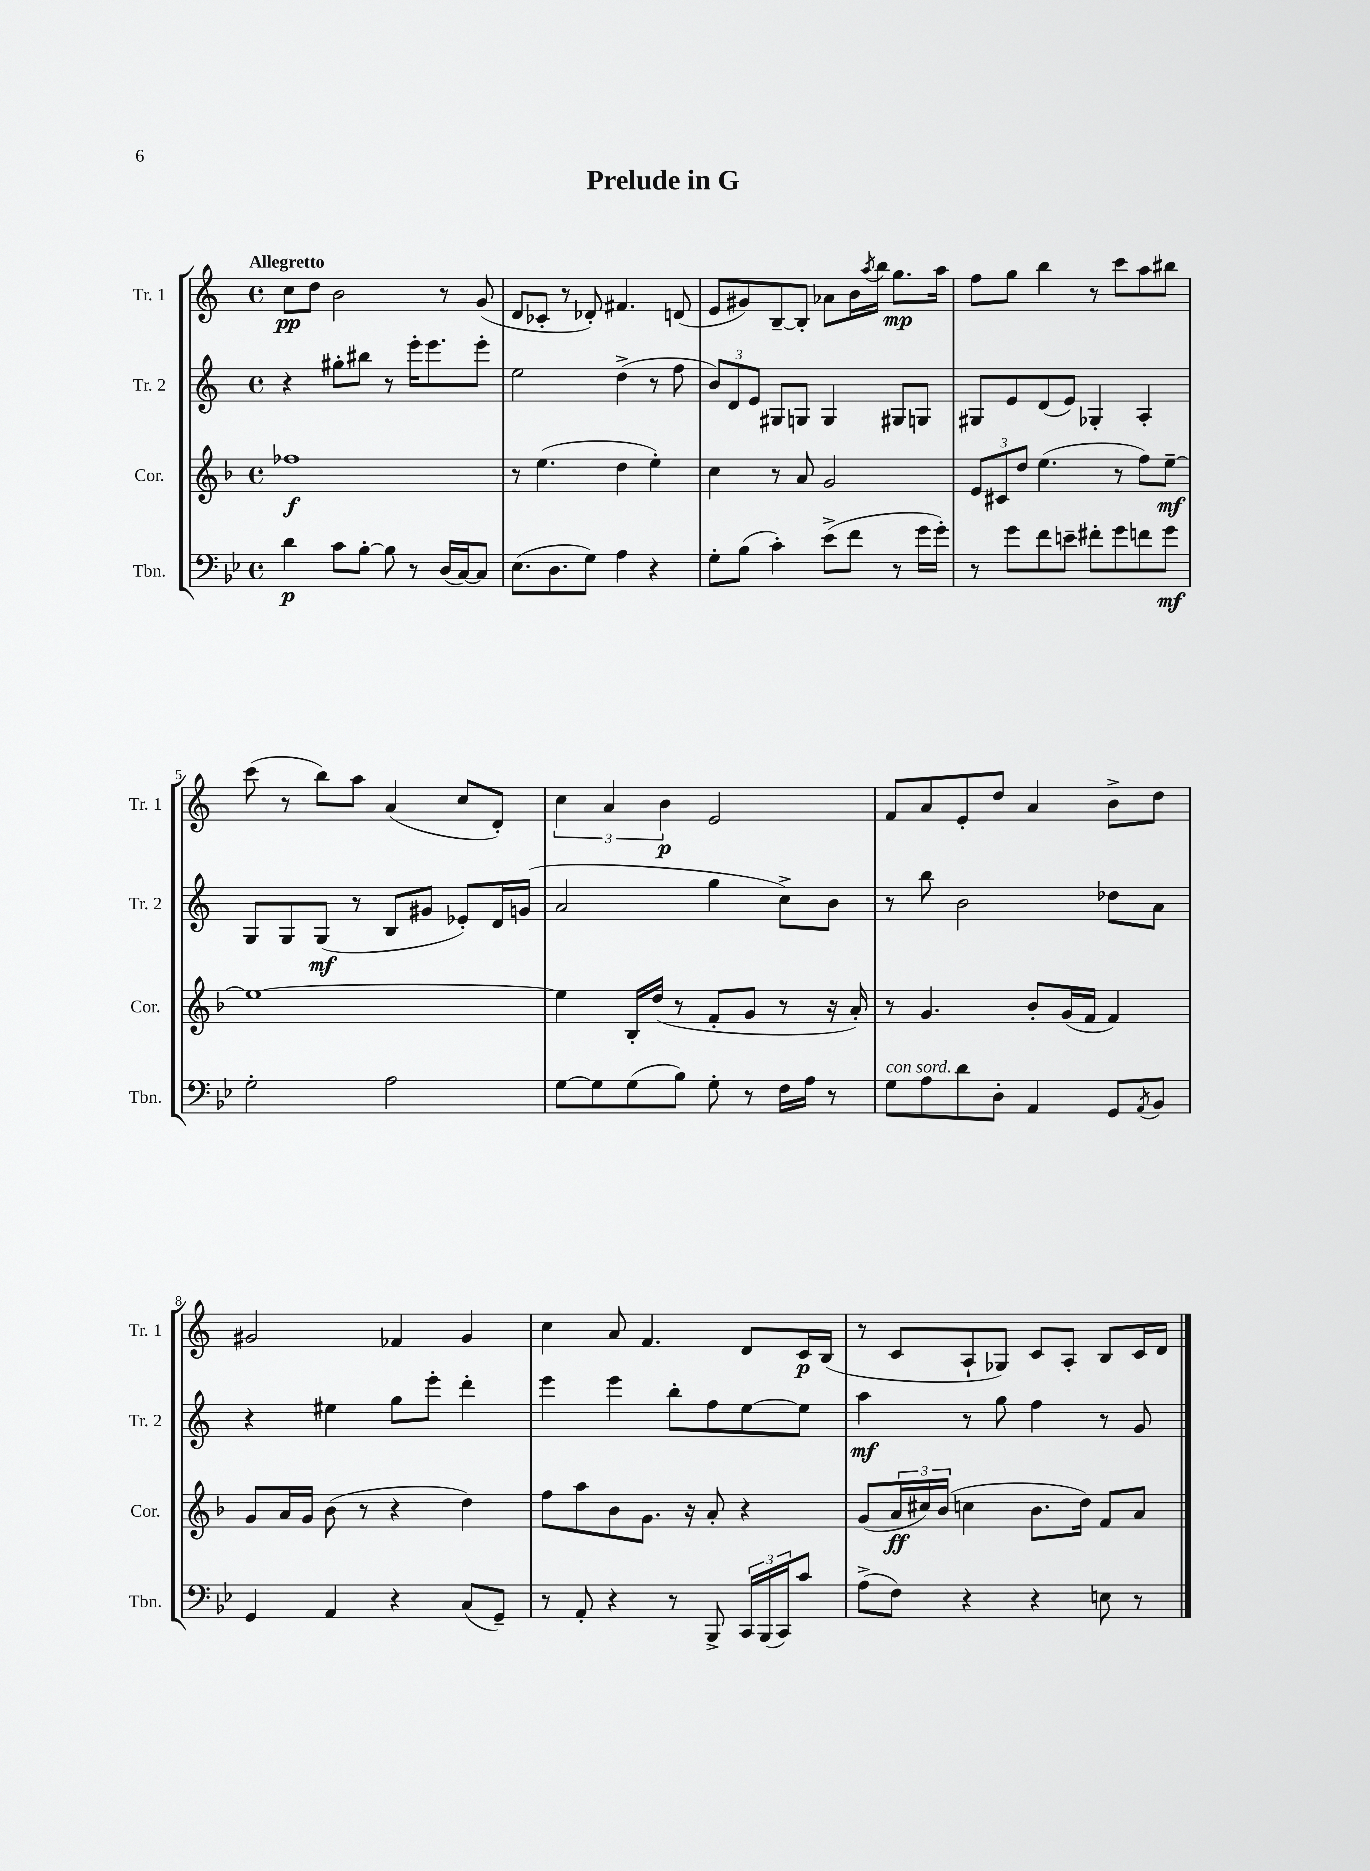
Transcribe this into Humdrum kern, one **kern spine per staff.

**kern	**dynam	**kern	**dynam	**kern	**dynam	**kern	**dynam
*part4	*part4	*part3	*part3	*part2	*part2	*part1	*part1
*staff4	*staff4	*staff3	*staff3	*staff2	*staff2	*staff1	*staff1
*I"Tbn.	*	*I"Cor.	*	*I"Tr. 2	*	*I"Tr. 1	*
*I'Tbn.	*	*I'Cor.	*	*I'Tr. 2	*	*I'Tr. 1	*
*clefF4	*	*clefG2	*	*clefG2	*	*clefG2	*
*k[b-e-]	*	*k[b-]	*	*k[]	*	*k[]	*
*M4/4	*	*M4/4	*	*M4/4	*	*M4/4	*
*met(c)	*	*met(c)	*	*met(c)	*	*met(c)	*
=1	=1	=1	=1	=1	=1	=1	=1
!	!	!	!	!	!	!LO:TX:a:B:t=Allegretto	!
4d\	p	1ff-X	f	4r	.	8cc\L	pp
.	.	.	.	.	.	8dd\J	.
8c\L	.	.	.	8gg#X'\L	.	2b\	.
[8B-'\J	.	.	.	8bb#X\J	.	.	.
8B-\]	.	.	.	8r	.	.	.
8r	.	.	.	16eee'\KL	.	.	.
.	.	.	.	8.eee\	.	.	.
(16D/LL	.	.	.	.	.	8r	.
[16C/J)	.	.	.	.	.	.	.
8C/J]	.	.	.	8eee'\J	.	(8g/	.
=2	=2	=2	=2	=2	=2	=2	=2
(8.E-\L	.	8r	.	2ee\	.	8d/L	.
.	.	(4.ee\	.	.	.	8c-X'/J	.
8.D\	.	.	.	.	.	.	.
.	.	.	.	.	.	8r	.
8G\J)	.	.	.	.	.	8d-X'/)	.
4A\	.	4dd\	.	(4dd^\	.	4.f#X/	.
4r	.	4ee'\)	.	8r	.	.	.
.	.	.	.	8ff\	.	(8dn/	.
=3	=3	=3	=3	=3	=3	=3	=3
8G'\L	.	4cc\	.	12b/L)	.	8e/L	.
.	.	.	.	12d/	.	.	.
(8B-\J	.	.	.	.	.	8g#X/)	.
.	.	.	.	12e/J	.	.	.
4c'\)	.	8r	.	8G#X/L	.	[8B~/	.
.	.	8a/	.	8Gn/J	.	8B'/J]	.
(8e-^\L	.	2g/	.	4G/	.	8a-X\L	.
8f\J	.	.	.	.	.	16b\L	.
.	.	.	.	.	.	8qaa/	.
.	.	.	.	.	.	16bb\JJ	.
8r	.	.	.	8G#X/L	.	8.gg\L	mp
16g\LL	.	.	.	8Gn/J	.	.	.
16g'\JJ)	.	.	.	.	.	16aa\Jk	.
=4	=4	=4	=4	=4	=4	=4	=4
8r	.	12e/L	.	8G#X/L	.	8ff\L	.
.	.	12c#X/	.	.	.	.	.
8g\L	.	.	.	8e/	.	8gg\J	.
.	.	12dd/J	.	.	.	.	.
8f\	.	(4.ee\	.	(8d/	.	4bb\	.
8en~\J	.	.	.	8e/J)	.	.	.
8f#X'\L	.	.	.	4G-X'/	.	8r	.
8g\	.	8r	.	.	.	8ccc\L	.
8fn\	.	8ff\L)	.	4A'/	.	8aa\	.
8g\J	mf	[8ee~\J	mf	.	.	8bb#X\J	.
!!LO:LB:g=z
=5	=5	=5	=5	=5	=5	=5	=5
2G'\	.	1ee_	.	8G/L	.	(8ccc\	.
.	.	.	.	8G/	.	8r	.
.	.	.	.	(8G/J	mf	8bb\L)	.
.	.	.	.	8r	.	8aa\J	.
2A\	.	.	.	8B/L	.	(4a/	.
.	.	.	.	8g#X/J	.	.	.
.	.	.	.	8e-X'/L)	.	8cc/L	.
.	.	.	.	16d/L	.	8d'/J)	.
.	.	.	.	(16gn/JJ	.	.	.
=6	=6	=6	=6	=6	=6	=6	=6
[8G\L	.	4ee\]	.	2a/	.	6cc\	.
8G\]	.	.	.	.	.	.	.
.	.	.	.	.	.	6a/	.
(8G\	.	16B-'/LL	.	.	.	.	.
.	.	(16dd/JJ	.	.	.	.	.
.	.	.	.	.	.	6b\	p
8B-\J)	.	8r	.	.	.	.	.
8G'\	.	8f'/L	.	4gg\	.	2e/	.
8r	.	8g/J	.	.	.	.	.
16F\LL	.	8r	.	8cc^\L)	.	.	.
16A\JJ	.	.	.	.	.	.	.
8r	.	16r	.	8b\J	.	.	.
.	.	16a'/)	.	.	.	.	.
=7	=7	=7	=7	=7	=7	=7	=7
!LO:TX:a:i:t=con sord.	!	!	!	!	!	!	!
8G\L	.	8r	.	8r	.	8f/L	.
8A\	.	4.g/	.	8bb\	.	8a/	.
8d\	.	.	.	2b\	.	8e'/	.
8D'\J	.	.	.	.	.	8dd/J	.
4AA/	.	8b-'/L	.	.	.	4a/	.
.	.	(16g/L	.	.	.	.	.
.	.	16f/JJ	.	.	.	.	.
8GG/L	.	4f/)	.	8dd-X\L	.	8b^\L	.
8qAA/	.	.	.	.	.	.	.
8BB-/J	.	.	.	8a\J	.	8dd\J	.
!!LO:LB:g=z
=8	=8	=8	=8	=8	=8	=8	=8
4GG/	.	8g/L	.	4r	.	2g#X/	.
.	.	16a/L	.	.	.	.	.
.	.	16g/JJ	.	.	.	.	.
4AA/	.	(8b-\	.	4ee#X\	.	.	.
.	.	8r	.	.	.	.	.
4r	.	4r	.	8gg\L	.	4f-X/	.
.	.	.	.	8eee'\J	.	.	.
(8C/L	.	4dd\)	.	4ddd'\	.	4g#/	.
8GG~/J)	.	.	.	.	.	.	.
=9	=9	=9	=9	=9	=9	=9	=9
8r	.	8ff\L	.	4eee\	.	4cc\	.
8AA'/	.	8aa\	.	.	.	.	.
4r	.	8b-\	.	4eee\	.	8a/	.
.	.	8.g\J	.	.	.	4.f/	.
8r	.	.	.	8bb'\L	.	.	.
.	.	16r	.	.	.	.	.
8BBB-^/	.	8a'/	.	8ff\	.	.	.
24CC/LL	.	4r	.	[8ee\	.	8d/L	.
(24BBB-/	.	.	.	.	.	.	.
24CC/J)	.	.	.	.	.	.	.
8c/J	.	.	.	8ee\J]	.	16c/L	p
.	.	.	.	.	.	(16B/JJ	.
=10	=10	=10	=10	=10	=10	=10	=10
(8A^\L	.	(8g/L	.	4aa\	mf	8r	.
8F\J)	.	24a/L	ff	.	.	8c/L	.
.	.	24cc#X/)	.	.	.	.	.
.	.	(24b-/JJ	.	.	.	.	.
4r	.	4ccn\	.	8r	.	8A`/	.
.	.	.	.	8gg\	.	8G-X/J)	.
4r	.	8.b-\L	.	4ff\	.	8c/L	.
.	.	.	.	.	.	8A'/J	.
.	.	16dd\Jk)	.	.	.	.	.
8En\	.	8f/L	.	8r	.	8B/L	.
8r	.	8a/J	.	8g/	.	16c/L	.
.	.	.	.	.	.	16d/JJ	.
==	==	==	==	==	==	==	==
*-	*-	*-	*-	*-	*-	*-	*-
